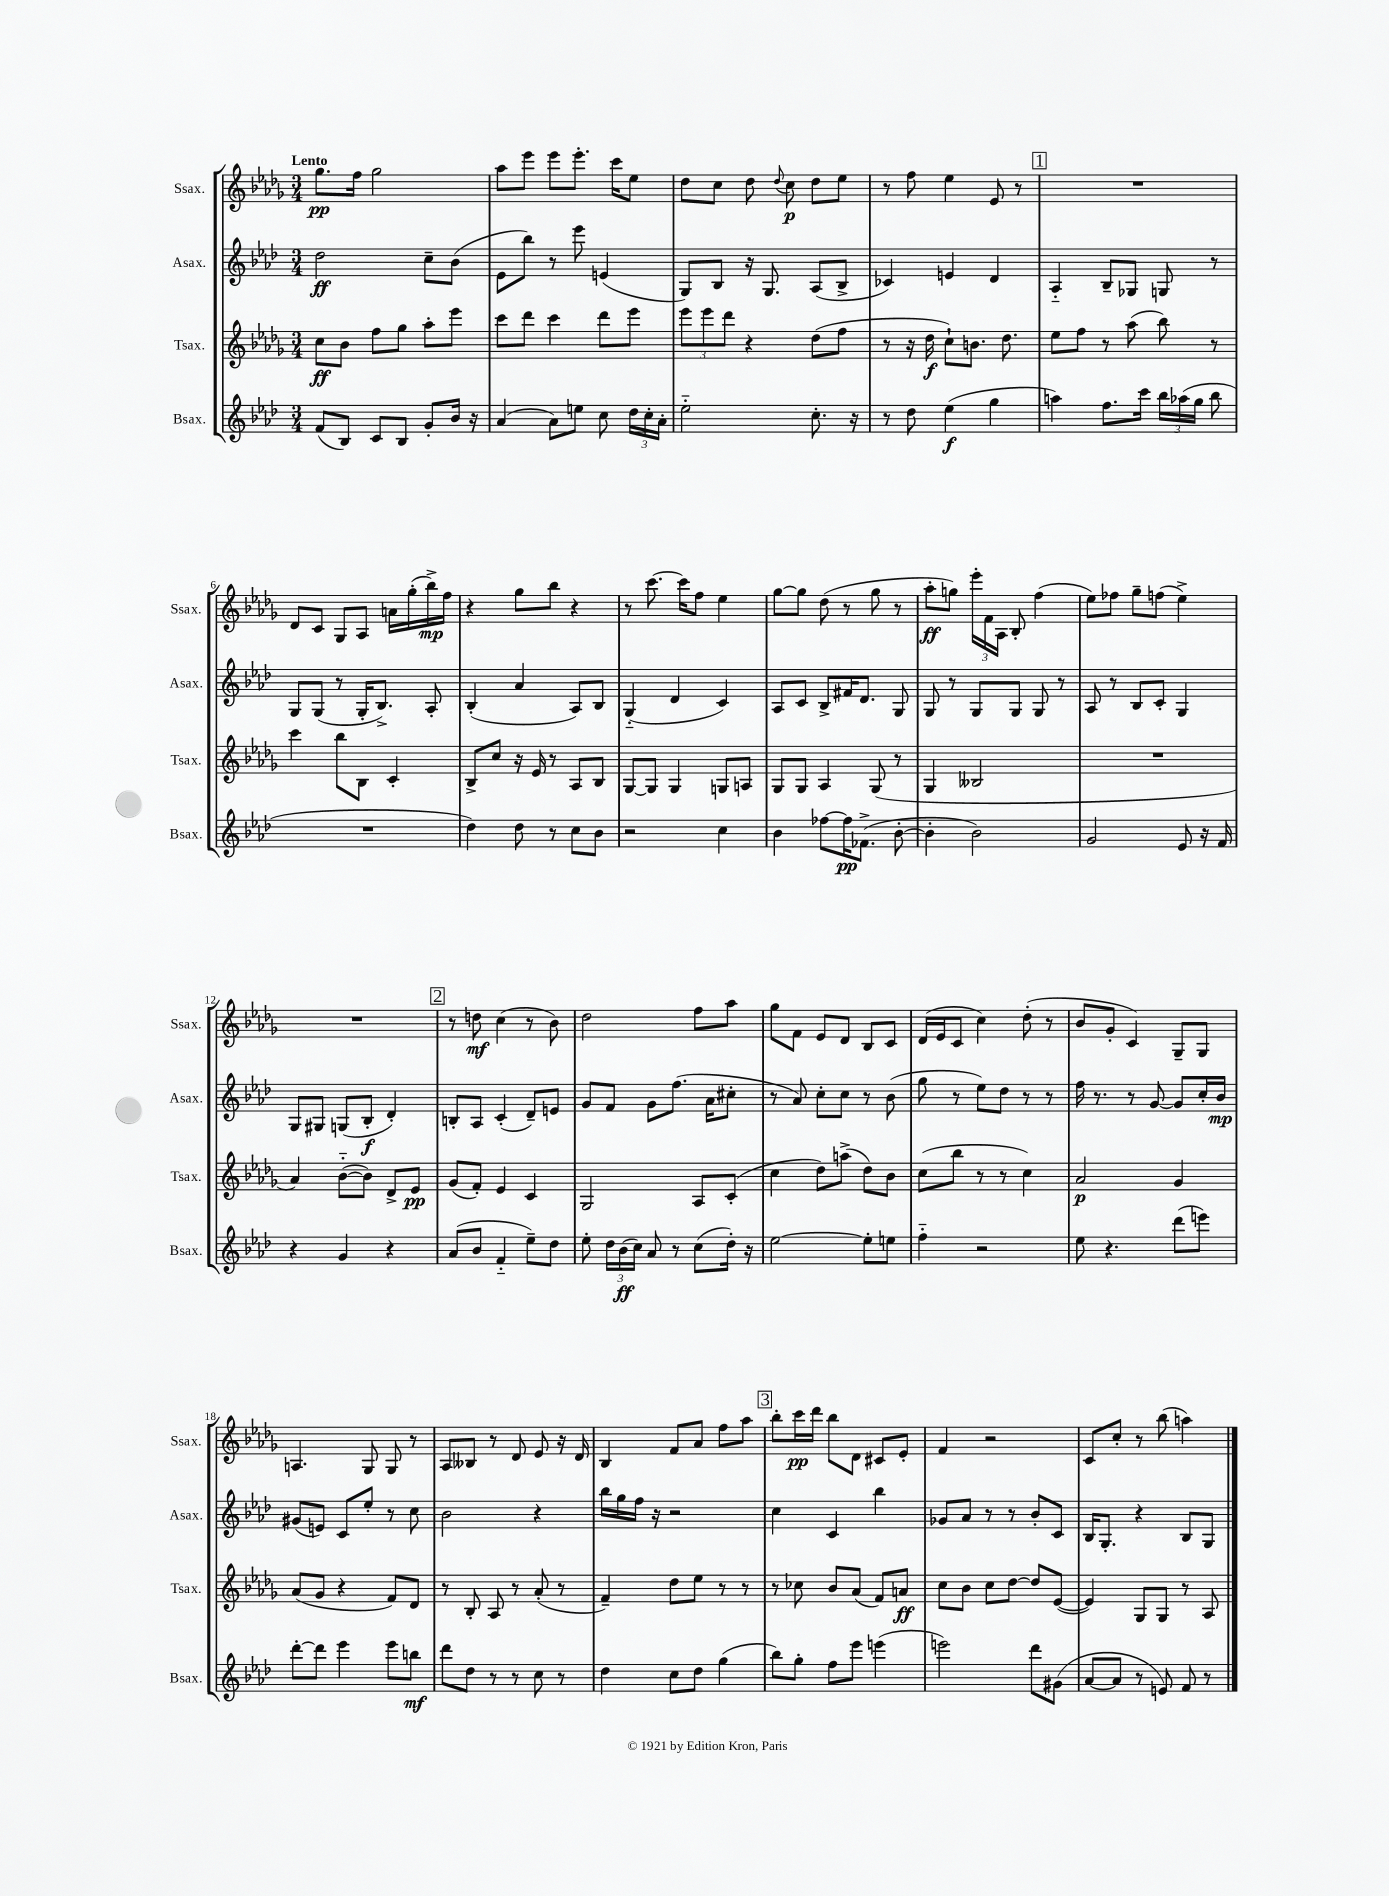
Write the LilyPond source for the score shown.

<<
\new StaffGroup <<
\new Staff = "s0" \with { instrumentName = "Ssax." shortInstrumentName = "Ssax." } {
    \clef treble \key des \major \numericTimeSignature \time 3/4 \tempo "Lento"
    \autoBeamOff ges''8.[\pp f''16] ges''2 |
    aes''8[ ees'''8] ees'''8[ ees'''8.]-. c'''16[ ees''8] |
    des''8[ c''8] des''8 \appoggiatura { des''8 } c''8\p des''8[ ees''8] |
    r8 f''8 ees''4 ees'8 r8 |
    \mark \markup { \box "1" } R2. |
    des'8[ c'8] ges8[ aes8] a'16[ ges''16-.( bes''16->\mp) f''16] |
    r4 ges''8[ bes''8] r4 |
    r8 c'''8.~ c'''16[ f''8] ees''4 |
    ges''8[~ ges''8] des''8( r8 ges''8 r8 |
    aes''8[-.\ff g''8]) \tuplet 3/2 { ees'''16[-. f'16 aes16] } bes8-. f''4( |
    ees''8[) fes''8] ges''8[-- f''8]( ees''4->) |
    R2. |
    \mark \markup { \box "2" } r8 d''8\mf c''4( r8 bes'8) |
    des''2 f''8[ aes''8] |
    ges''8[ f'8] ees'8[ des'8] bes8[ c'8] |
    des'16[( ees'16 c'8] c''4) des''8-.( r8 |
    bes'8[ ges'8]-. c'4) ges8[-- ges8] |
    a4. ges8 ges8 r8 |
    aes8[ beses8] r8 des'8 ees'8 r16 des'16 |
    bes4 f'8[ aes'8] f''8[ aes''8] |
    \mark \markup { \box "3" } bes''8[-. c'''16\pp des'''16] bes''8[ des'8] cis'8[ ees'8]-. |
    f'4 r2 |
    c'8[ c''8]-. r8 bes''8( a''4) \bar "|." |
}
\new Staff = "s1" \with { instrumentName = "Asax." shortInstrumentName = "Asax." } {
    \clef treble \key aes \major \numericTimeSignature \time 3/4
    \autoBeamOff des''2\ff c''8[-- bes'8]( |
    ees'8[ bes''8]) r8 ees'''8 e'4( |
    g8[) bes8] r16 g8. aes8[( bes8]-> |
    ces'4) e'4 des'4 |
    \mark \markup { \box "1" } aes4-_ bes8[-- ges8] g8 r8 |
    g8[ g8]( r8 g16[-. bes8.]->) aes8-. |
    bes4-.( aes'4 aes8[) bes8] |
    g4-_( des'4 c'4) |
    aes8[ c'8] bes8[-> fis'16 des'8.] g8 |
    g8 r8 g8[ g8] g8 r8 |
    aes8 r8 bes8[ c'8]-. g4 |
    g8[ gis8] g8[( bes8]-.\f des'4-.) |
    \mark \markup { \box "2" } b8[-. aes8] c'4-.( des'8[--) e'8] |
    g'8[ f'8] g'8[ f''8.]( aes'16[ cis''8]-. |
    r8 aes'8) c''8[-. c''8] r8 bes'8( |
    g''8 r8 ees''8[) des''8] r8 r8 |
    f''16 r8. r8 g'8~ g'8[ c''16-. bes'16]\mp |
    gis'8[( e'8]) c'8[ ees''8]-. r8 c''8 |
    bes'2 r4 |
    bes''16[ g''16 f''16] r16 r2 |
    \mark \markup { \box "3" } c''4 c'4 bes''4 |
    ges'8[ aes'8] r8 r8 bes'8[-. c'8] |
    bes16[ g8.]-. r4 bes8[ g8] \bar "|." |
}
\new Staff = "s2" \with { instrumentName = "Tsax." shortInstrumentName = "Tsax." } {
    \clef treble \key des \major \numericTimeSignature \time 3/4
    \autoBeamOff c''8[\ff bes'8] f''8[ ges''8] aes''8[-. ees'''8] |
    c'''8[ des'''8] c'''4 des'''8[ ees'''8] |
    \tuplet 3/2 { ees'''8[ ees'''8 des'''8] } r4 des''8[( f''8] |
    r8 r16 des''16\f c''8[-!) b'8.] des''8. |
    \mark \markup { \box "1" } ees''8[ f''8] r8 aes''8( bes''8) r8 |
    c'''4 bes''8[ bes8] c'4-. |
    bes8[-> c''8] r16 ees'16 r8 aes8[ bes8] |
    ges8[~ ges8] ges4 g8[ a8] |
    ges8[ ges8] aes4 ges8( r8 |
    ges4 beses2 |
    R2. |
    aes'4) bes'8[~-_( bes'8]) des'8[-> ees'8]\pp |
    \mark \markup { \box "2" } ges'8[( f'8]-.) ees'4 c'4 |
    ges2 aes8[ c'8]-.( |
    c''4 des''8[) a''8]->( des''8[) bes'8] |
    c''8[( bes''8] r8 r8 c''4) |
    aes'2\p ges'4 |
    aes'8[( ges'8] r4 f'8[) des'8] |
    r8 bes8-. aes8 r8 aes'8-.( r8 |
    f'4--) des''8[ ees''8] r8 r8 |
    \mark \markup { \box "3" } r8 ces''8 bes'8[ aes'8]( f'8[) a'8]\ff |
    c''8[ bes'8] c''8[ des''8]~ des''8[ ees'8]~( |
    ees'4) ges8[ ges8] r8 aes8 \bar "|." |
}
\new Staff = "s3" \with { instrumentName = "Bsax." shortInstrumentName = "Bsax." } {
    \clef treble \key aes \major \numericTimeSignature \time 3/4
    \autoBeamOff f'8[( bes8]) c'8[ bes8] g'8[-. bes'16] r16 |
    aes'4( aes'8[) e''8] c''8 \tuplet 3/2 { des''16[ c''16-. aes'16]-. } |
    ees''2-_ c''8.-. r16 |
    r8 des''8 ees''4\f( g''4 |
    \mark \markup { \box "1" } a''4) f''8.[ c'''16] \tuplet 3/2 { bes''16[ aes''16( g''16] } bes''8 |
    R2. |
    des''4) des''8 r8 c''8[ bes'8] |
    r2 c''4 |
    bes'4 fes''8[~ fes''16\pp fes'8.]->( bes'8~-. |
    bes'4-. bes'2) |
    g'2 ees'8 r16 f'16 |
    r4 g'4 r4 |
    \mark \markup { \box "2" } aes'8[( bes'8] f'4-_ ees''8[--) des''8] |
    ees''8-. \tuplet 3/2 { des''16[ bes'16\ff( c''16]) } aes'8 r8 c''8[( des''16]-.) r16 |
    ees''2~ ees''8[-. e''8] |
    f''4-_ r2 |
    ees''8 r4. des'''8[( e'''8]) |
    des'''8[~-. des'''8] ees'''4 ees'''8[ b''8]\mf |
    des'''8[ des''8] r8 r8 c''8 r8 |
    des''4 c''8[ des''8] g''4( |
    \mark \markup { \box "3" } bes''8[) g''8]-. f''8[ ees'''8] e'''4( |
    e'''2) des'''8[ gis'8]( |
    aes'8[~ aes'8] r8 e'8) f'8 r8 \bar "|." |
}
>>
>>
